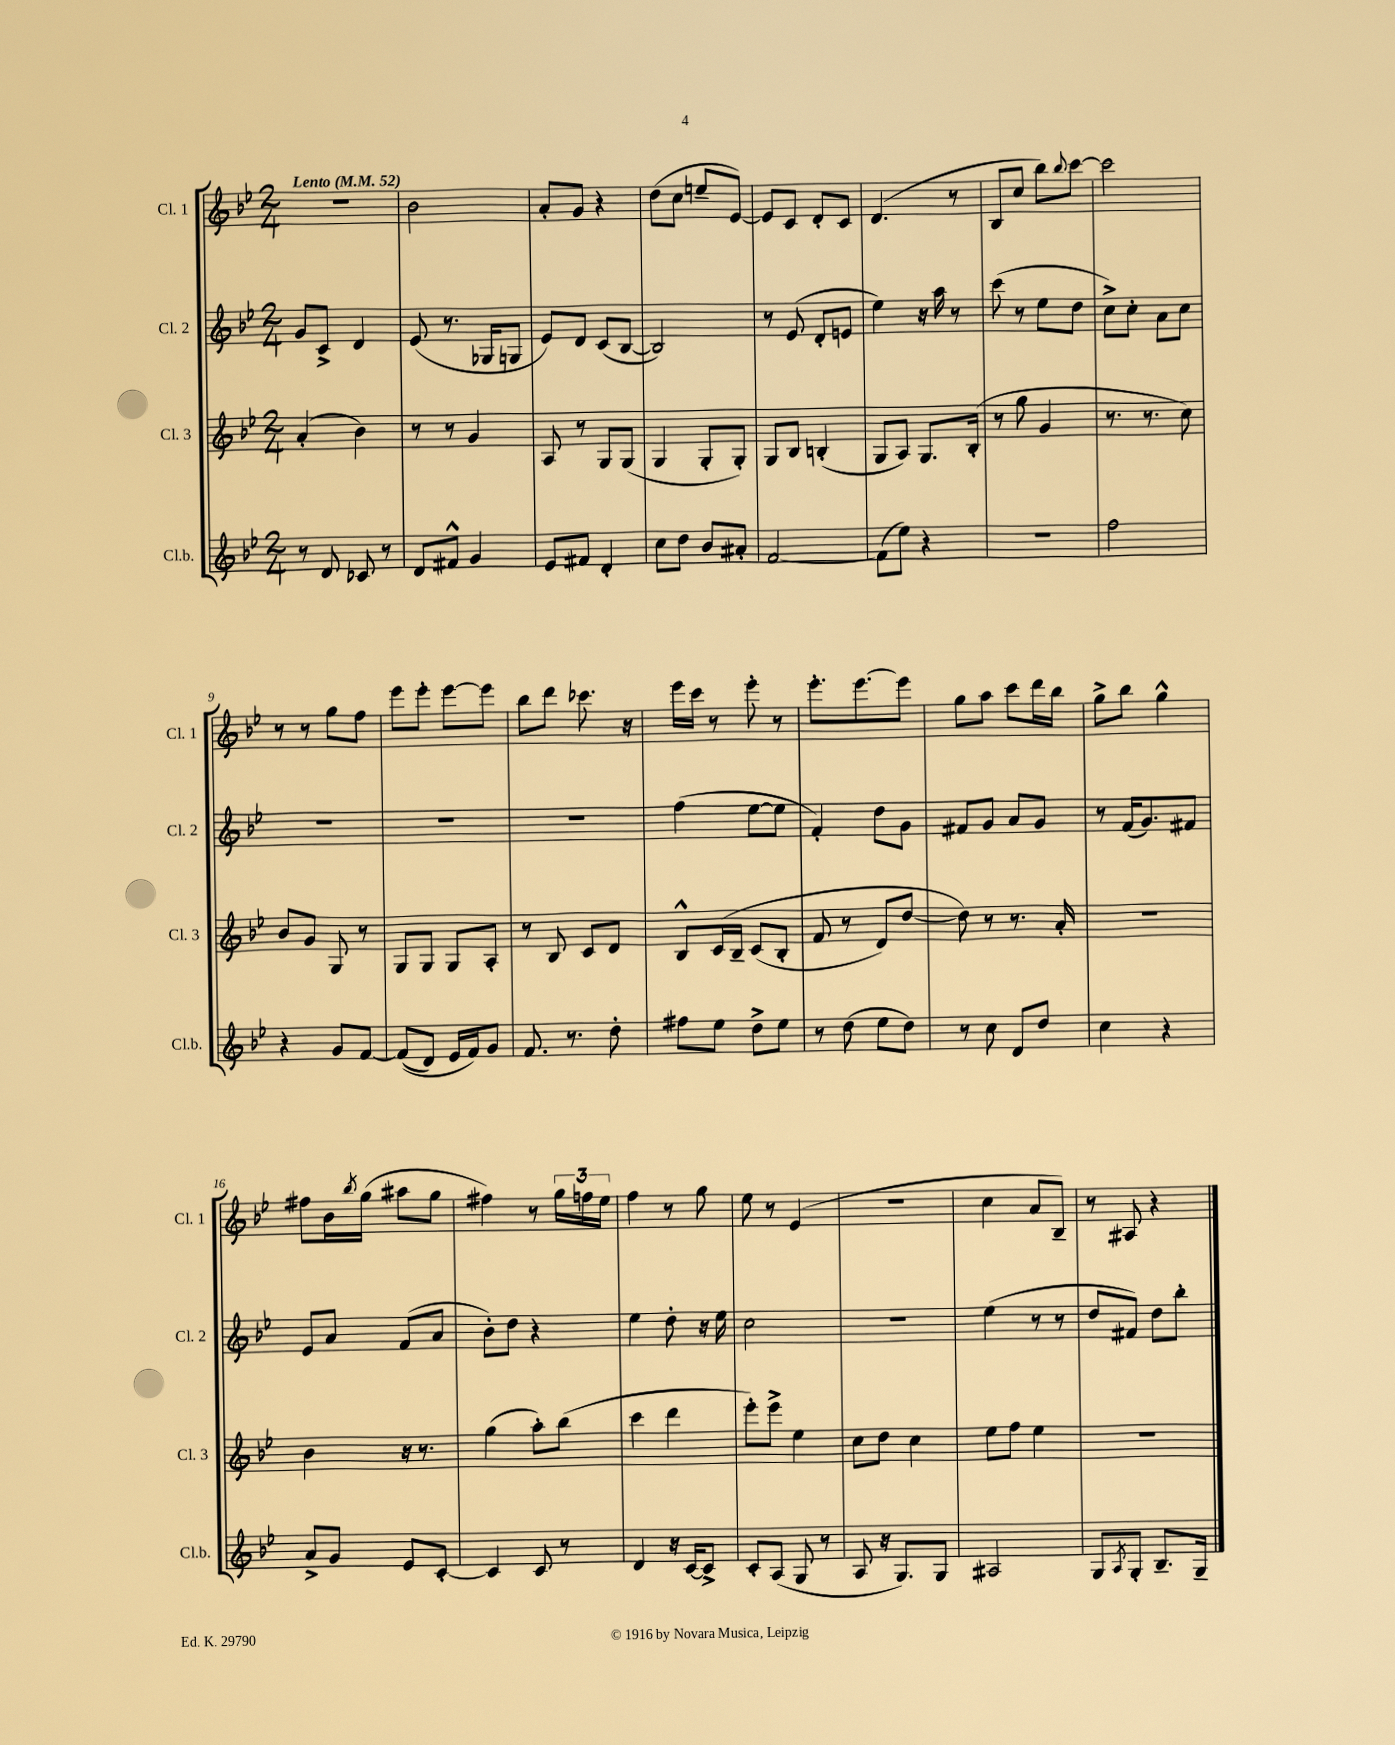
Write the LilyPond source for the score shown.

<<
\new StaffGroup <<
\new Staff = "s0" \with { instrumentName = "Cl. 1" shortInstrumentName = "Cl. 1" } {
    \clef treble \key bes \major \numericTimeSignature \time 2/4 \tempo "Lento" 4 = 52
    r2 |
    bes'2 |
    a'8-. g'8 r4 |
    d''8( c''8 e''8-- ees'8~) |
    ees'8 c'8 d'8-. c'8 |
    d'4.( r8 |
    bes8 c''8 bes''8) \appoggiatura { bes''8 } c'''8~ |
    c'''2 |
    r8 r8 g''8 f''8 |
    ees'''8 ees'''8-. ees'''8~ ees'''8 |
    bes''8 d'''8 ces'''8. r16 |
    ees'''16 c'''16 r8 ees'''8-. r8 |
    ees'''8.-. ees'''8.~ ees'''8 |
    g''8 a''8 c'''8 d'''16 bes''16 |
    g''8-> bes''8 g''4-^ |
    fis''8 bes'16 \acciaccatura { bes''8 } g''16( ais''8 g''8 |
    fis''4) r8 \tuplet 3/2 { g''16 f''16 ees''16 } |
    f''4 r8 g''8 |
    ees''8 r8 ees'4( |
    R2 |
    c''4 a'8 bes8--) |
    r8 ais8 r4 \bar "|." |
}
\new Staff = "s1" \with { instrumentName = "Cl. 2" shortInstrumentName = "Cl. 2" } {
    \clef treble \key bes \major \numericTimeSignature \time 2/4
    g'8 c'8-> d'4 |
    ees'8( r8. ges16 g8 |
    ees'8) d'8 c'8( bes8~ |
    bes2) |
    r8 ees'8( d'8-. e'8 |
    ees''4) r16 a''16 r8 |
    c'''8( r8 ees''8 d''8 |
    c''8->) c''8-. a'8 c''8 |
    R2 |
    R2 |
    R2 |
    f''4( ees''8~ ees''8 |
    f'4-.) d''8 g'8 |
    fis'8 g'8 a'8 g'8 |
    r8 f'16( g'8.) fis'8 |
    ees'8 a'8 f'8( a'8 |
    bes'8-.) d''8 r4 |
    ees''4 d''8-. r16 ees''16 |
    c''2 |
    R2 |
    ees''4( r8 r8 |
    d''8 fis'8) d''8 bes''8-. \bar "|." |
}
\new Staff = "s2" \with { instrumentName = "Cl. 3" shortInstrumentName = "Cl. 3" } {
    \clef treble \key bes \major \numericTimeSignature \time 2/4
    a'4-.( bes'4) |
    r8 r8 g'4 |
    a8 r8 g8 g8( |
    g4 g8-. g8-.) |
    g8 bes8 b4-.( |
    g8 a8) g8. bes16-.( |
    r8 g''8 g'4 |
    r8. r8. c''8) |
    bes'8 g'8 g8 r8 |
    g8 g8 g8 a8-. |
    r8 bes8 c'8 d'8 |
    bes8-^ c'16\( bes16-- c'8( bes8-. |
    f'8 r8 d'8) d''8~ |
    d''8\) r8 r8. a'16-. |
    r2 |
    bes'4 r16 r8. |
    g''4( a''8-.) bes''8( |
    c'''4 d'''4 |
    ees'''8-.) ees'''8-> ees''4 |
    c''8 d''8 c''4 |
    ees''8 f''8 ees''4 |
    R2 \bar "|." |
}
\new Staff = "s3" \with { instrumentName = "Cl.b." shortInstrumentName = "Cl.b." } {
    \clef treble \key bes \major \numericTimeSignature \time 2/4
    r8 d'8 ces'8 r8 |
    d'8 fis'8-^ g'4 |
    ees'8 fis'8 d'4-. |
    c''8 d''8 bes'8 ais'8-. |
    f'2~ |
    f'8( ees''8) r4 |
    R2 |
    f''2 |
    r4 g'8 f'8~ |
    f'8(\( d'8) ees'16 f'16\) g'8 |
    f'8. r8. d''8-. |
    fis''8 ees''8 d''8-> ees''8 |
    r8 d''8( ees''8 d''8) |
    r8 c''8 d'8 d''8 |
    c''4 r4 |
    a'8-> g'8 ees'8 c'8~-. |
    c'4 c'8 r8 |
    d'4 r16 c'16~ c'8-> |
    c'8-. a8( g8 r8 |
    a8 r16 g8.) g8 |
    ais2 |
    g8 \acciaccatura { a8 } g8-. bes8.-- g16-- \bar "|." |
}
>>
>>
